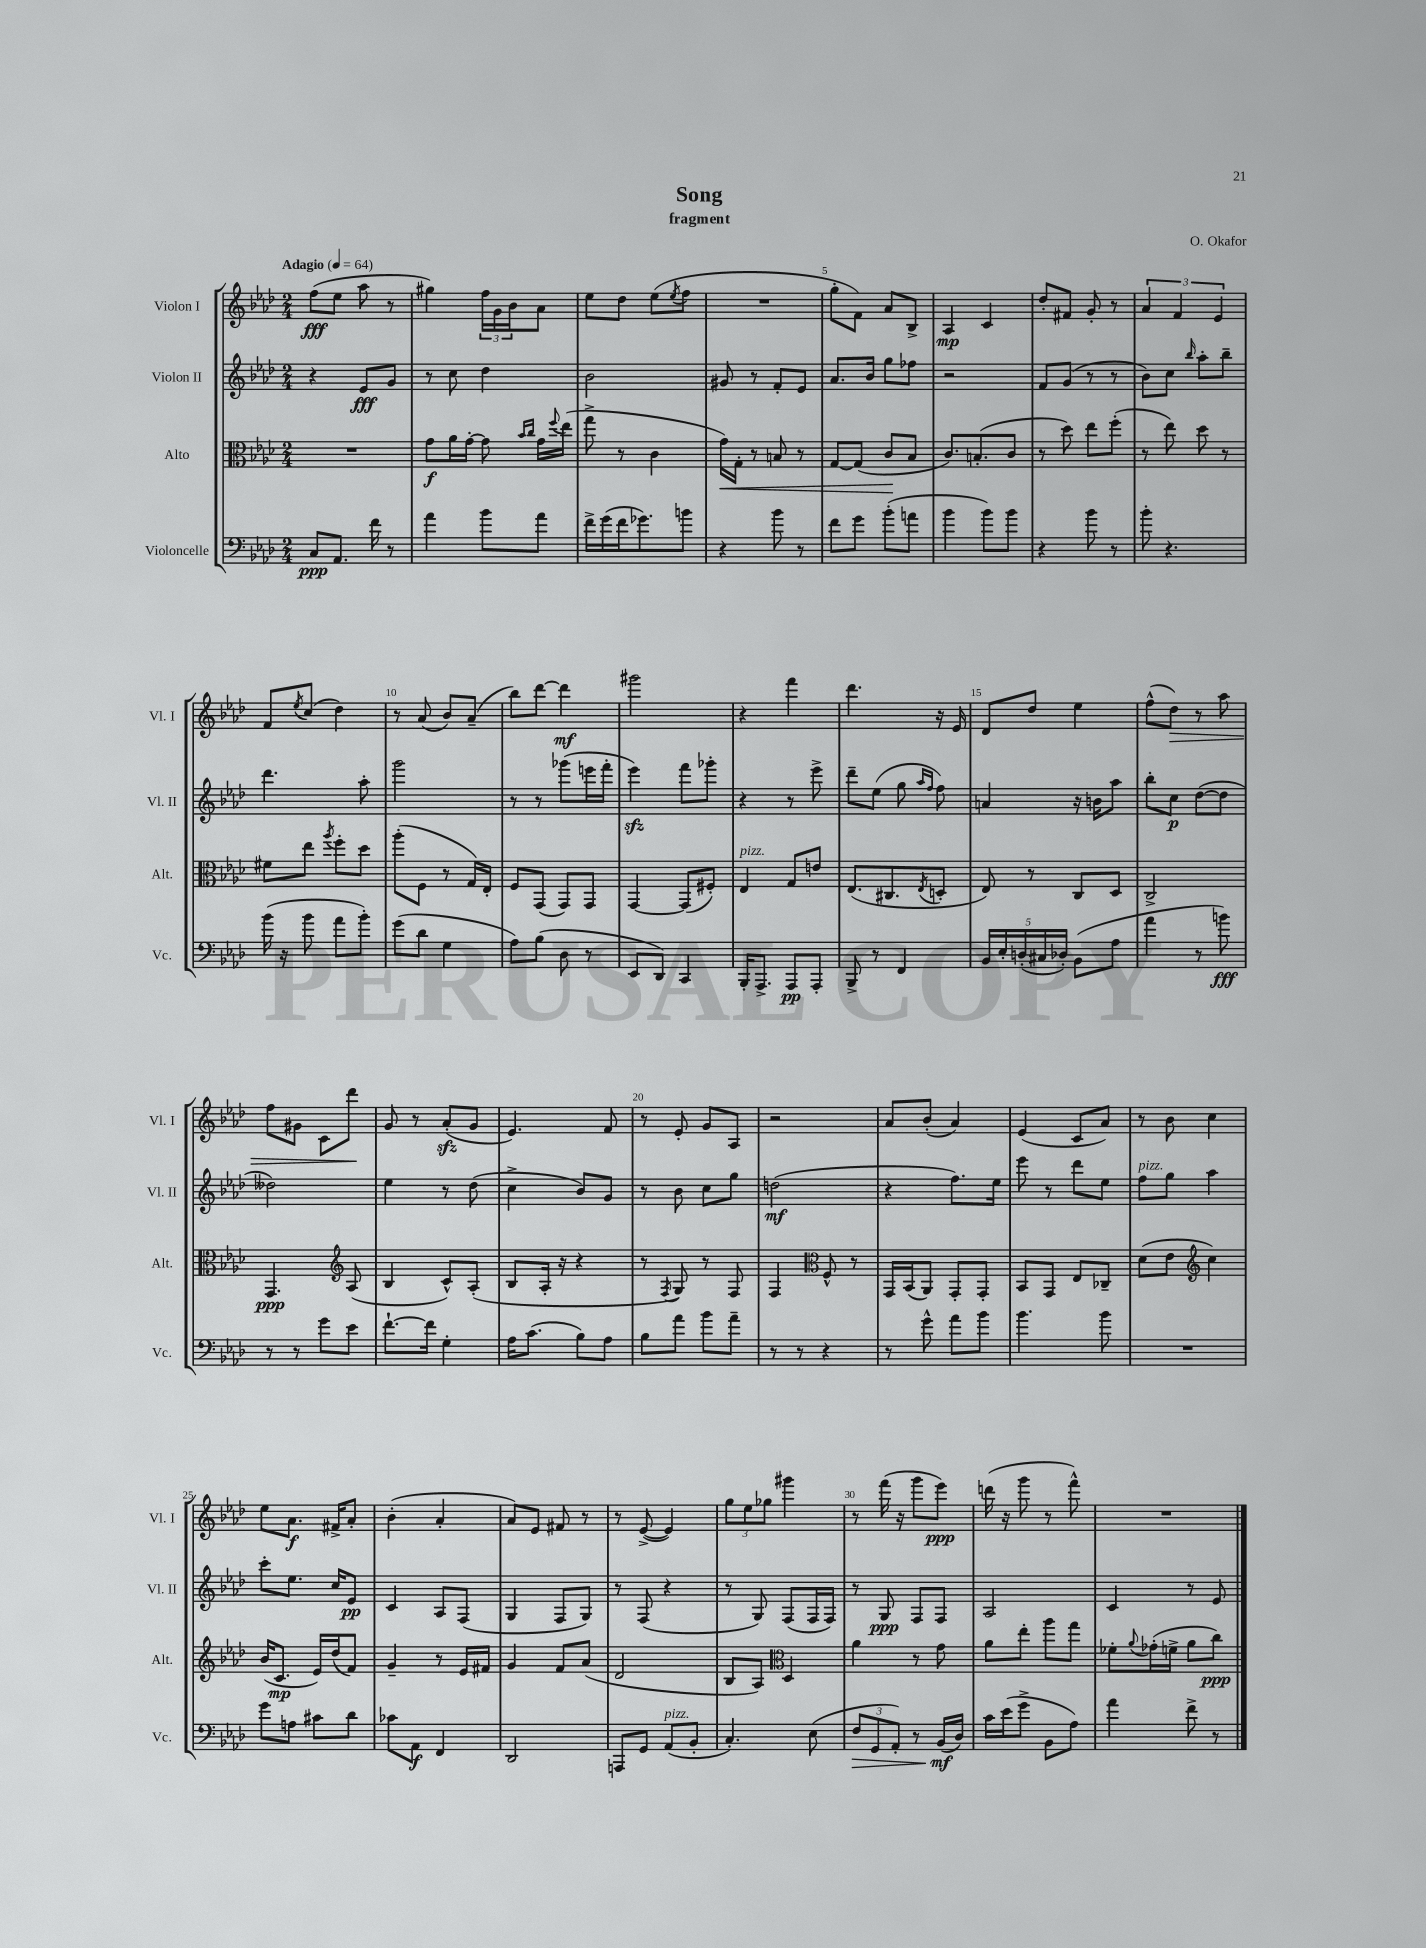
\header { title = "Song" composer = "O. Okafor" subtitle = "fragment" }
<<
\new StaffGroup <<
\new Staff = "s0" \with { instrumentName = "Violon I" shortInstrumentName = "Vl. I" } {
    \clef treble \key aes \major \numericTimeSignature \time 2/4 \tempo "Adagio" 4 = 64
    f''8\fff( ees''8 aes''8 r8 |
    gis''4) \tuplet 3/2 { f''16 g'16 bes'16 } aes'8 |
    ees''8 des''8 ees''8( \acciaccatura { ees''8 } f''8 |
    R2 |
    g''8-. f'8) aes'8 bes8-> |
    aes4\mp c'4 |
    des''8-. fis'8 g'8-. r8 |
    \tuplet 3/2 { aes'4 f'4 ees'4 } |
    f'8 \acciaccatura { ees''8 } c''8( des''4) |
    r8 aes'8( bes'8) aes'8--( |
    bes''8) des'''8~ des'''4\mf |
    gis'''2 |
    r4 f'''4 |
    des'''4. r16 ees'16 |
    des'8 des''8 ees''4 |
    f''8-^( des''8\>) r8 aes''8 |
    f''8 gis'8 c'8 des'''8\! |
    g'8 r8 aes'8-.\sfz( g'8 |
    ees'4.) f'8 |
    r8 ees'8-. g'8 aes8 |
    r2 |
    aes'8 bes'8-.( aes'4) |
    ees'4( c'8 aes'8) |
    r8 bes'8 c''4 |
    ees''8 aes'8.\f fis'16-> aes'8-. |
    bes'4-.( aes'4-. |
    aes'8) ees'8 fis'8 r8 |
    r8 ees'8~->( ees'4) |
    \tuplet 3/2 { g''8 ees''8 ges''8 } gis'''4 |
    r8 f'''16( r16 g'''8 ees'''8\ppp) |
    d'''16( r16 g'''8 r8 f'''8-^) |
    R2 \bar "|." |
}
\new Staff = "s1" \with { instrumentName = "Violon II" shortInstrumentName = "Vl. II" } {
    \clef treble \key aes \major \numericTimeSignature \time 2/4
    r4 ees'8\fff g'8 |
    r8 c''8 des''4 |
    bes'2 |
    gis'8 r8 f'8-. ees'8 |
    aes'8. bes'16 g''8 fes''8 |
    r2 |
    f'8 g'8( r8 r8 |
    bes'8) c''8 \grace { bes''16 } aes''8-. bes''8-- |
    des'''4. aes''8-. |
    g'''2 |
    r8 r8 ges'''8( e'''16 f'''16-. |
    ees'''4\sfz) f'''8 ges'''8-. |
    r4 r8 ees'''8-> |
    des'''8-- ees''8( g''8 \grace { aes''16 f''16 } f''8) |
    a'4 r16 b'16 aes''8 |
    bes''8-. c''8\p des''8~( des''8 |
    deses''2) |
    ees''4 r8 des''8( |
    c''4-> bes'8) g'8 |
    r8 bes'8 c''8 g''8 |
    d''2\mf( |
    r4 f''8.) ees''16 |
    ees'''8 r8 des'''8 ees''8 |
    f''8^\markup { \italic "pizz." } g''8 aes''4 |
    c'''8-. ees''8. c''16 ees'8\pp |
    c'4 aes8 f8( |
    g4 f8 g8) |
    r8 f8( r4 |
    r8 g8) f8( f16 f16) |
    r8 g8\ppp f8 f8 |
    aes2 |
    c'4 r8 ees'8 \bar "|." |
}
\new Staff = "s2" \with { instrumentName = "Alto" shortInstrumentName = "Alt." } {
    \clef alto \key aes \major \numericTimeSignature \time 2/4
    R2 |
    g'8\f aes'16 g'16~-. g'8 \grace { bes'16 c''16 } g'16 \appoggiatura { f''8 } ees''16( |
    g''8-> r8 c'4 |
    g'16\<) g16-. r8 b8 r8 |
    g8~ g8( c'8\! bes8 |
    c'8.) b8.-.( c'8 |
    r8 des''8) ees''8 f''8-.( |
    r8 ees''8) des''8 r8 |
    fis'8 ees''8 \acciaccatura { aes''8 } f''8-. des''8 |
    aes''8-.( f8 r8 g16) ees16-. |
    f8 g,8( g,8) g,8 |
    g,4~ g,8( fis8-.) |
    ees4^\markup { \italic "pizz." } g8 e'8 |
    ees8.( cis8. \acciaccatura { ees8 } d8-. |
    ees8) r8 c8 des8 |
    c2-> |
    g,4.\ppp \clef treble aes8( |
    bes4 c'8-^) aes8-.( |
    bes8 aes16-. r16 r4 |
    r8 \acciaccatura { f8 } g8) r8 f8 |
    f4 \clef alto f8-^ r8 |
    g,16 bes,16( aes,8) g,8-. g,8-. |
    bes,8 g,8 ees8 ces8-- |
    des'8( ees'8 \clef treble c''4) |
    bes'16( c'8.\mp ees'16) des''16( f'8) |
    g'4-- r8 ees'16 fis'16 |
    g'4 f'8 aes'8( |
    des'2 |
    bes8 aes8) \clef alto des4 |
    aes'4 r8 g'8 |
    aes'8 ees''8-. aes''8 g''8 |
    fes'8-. \appoggiatura { aes'8 } ges'16-.( f'16-> aes'8 c''8\ppp) \bar "|." |
}
\new Staff = "s3" \with { instrumentName = "Violoncelle" shortInstrumentName = "Vc." } {
    \clef bass \key aes \major \numericTimeSignature \time 2/4
    c8\ppp aes,8. f'16 r8 |
    aes'4 bes'8 aes'8 |
    f'16-> g'16( f'16 ges'8.) b'8 |
    r4 bes'8 r8 |
    f'8 g'8 bes'8-.( a'8 |
    bes'4 bes'8) bes'8 |
    r4 bes'8 r8 |
    bes'8-. r4. |
    bes'16( r16 bes'8 aes'8 bes'8-.) |
    g'8( des'8 g4 |
    aes8) bes8( des8 r8 |
    ees,8 des,8) c,4 |
    bes,,16-. aes,,8.-> aes,,8\pp aes,,8-. |
    bes,,8-> r8 f,4 |
    \tuplet 5/4 { bes,16 ees16-. d16-.( cis16 des16-.) } bes,8( aes8 |
    aes'4 r8 b'8\fff) |
    r8 r8 g'8 ees'8 |
    f'8.~-! f'16 g4-. |
    aes16 c'8.( bes8) aes8 |
    bes8 aes'8 bes'8 aes'8-- |
    r8 r8 r4 |
    r8 g'8-^ aes'8 bes'8 |
    bes'4. bes'8 |
    R2 |
    g'8 a8 cis'8 des'8 |
    ces'8 aes,8\f f,4 |
    des,2 |
    a,,8 g,8 aes,8^\markup { \italic "pizz." }( bes,8-. |
    c4.-.) ees8( |
    \tuplet 3/2 { f8\> g,8 aes,8-.) } r8 bes,16\mf\!( des16) |
    c'16 ees'16( g'8-> bes,8 aes8) |
    aes'4 f'8-> r8 \bar "|." |
}
>>
>>
\layout { \context { \Score \override BarNumber.break-visibility = ##(#f #t #t) barNumberVisibility = #(every-nth-bar-number-visible 5) } }
